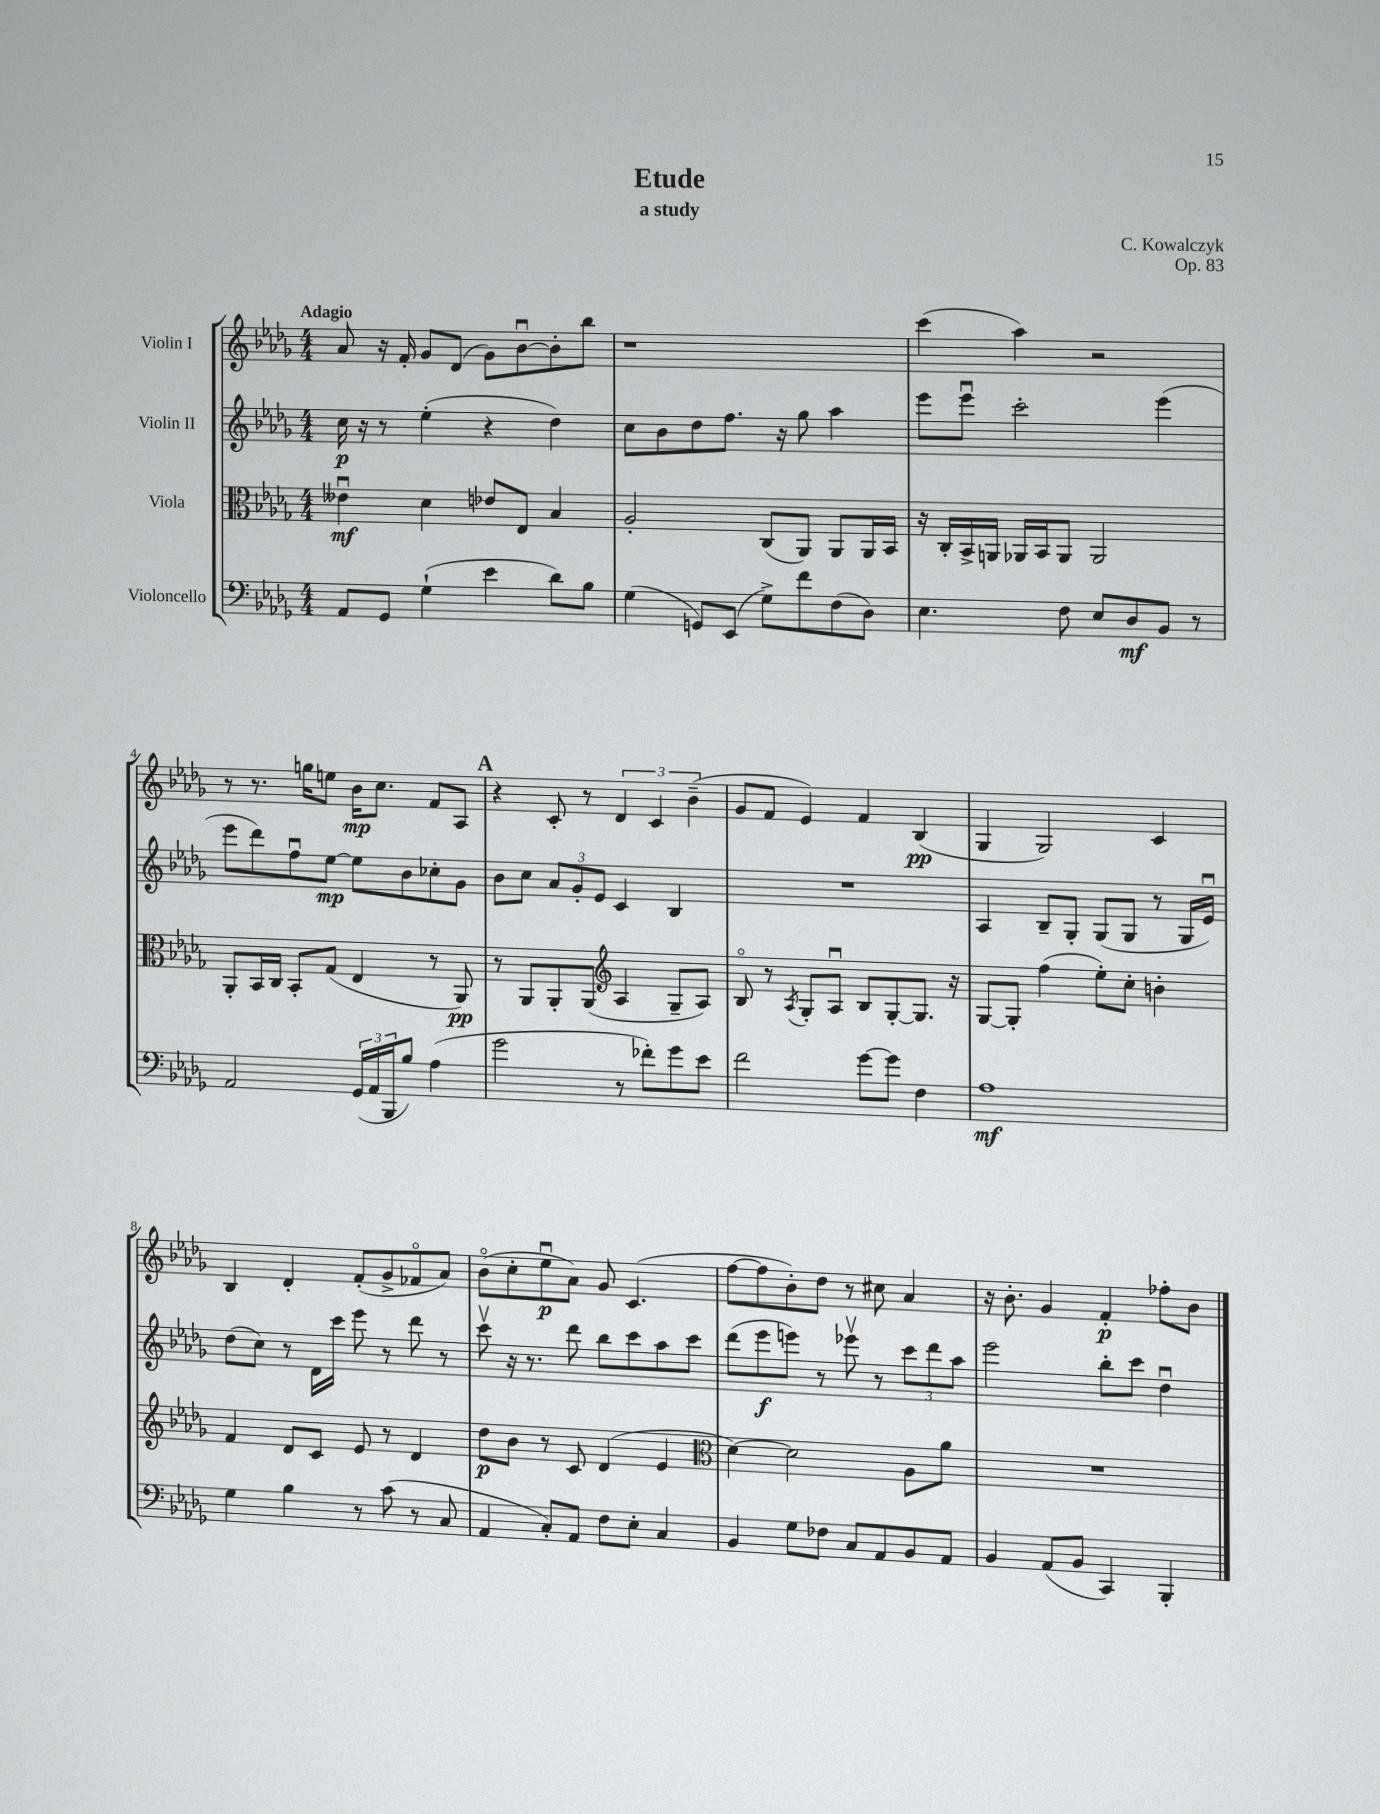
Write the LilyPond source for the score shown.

\header { title = "Etude" composer = "C. Kowalczyk" subtitle = "a study" opus = "Op. 83" }
<<
\new StaffGroup <<
\new Staff = "s0" \with { instrumentName = "Violin I" } {
    \clef treble \key des \major \numericTimeSignature \time 4/4 \tempo "Adagio"
    aes'8 r16 f'16-. ges'8 des'8( ges'8) bes'8~\downbow bes'8-. bes''8 |
    r1 |
    c'''4( aes''4) r2 |
    r8 r8. g''16 e''8 bes'16\mp c''8. f'8 aes8 |
    \mark \markup { \bold "A" } r4 c'8-. r8 \tuplet 3/2 { des'4 c'4 bes'4--( } |
    ges'8 f'8 ees'4) f'4 bes4\pp( |
    ges4 ges2) c'4 |
    bes4 des'4-. f'8-.( ges'8-> fes'8\flageolet aes'8) |
    bes'8\flageolet( c''8-. ees''8\downbow\p aes'8) ges'8 c'4.( |
    f''8~ f''8 bes'8-.) des''8 r8 cis''8 aes'4 |
    r16 bes'8.-. ges'4 f'4-.\p fes''8-. bes'8 \bar "|." |
}
\new Staff = "s1" \with { instrumentName = "Violin II" } {
    \clef treble \key des \major \numericTimeSignature \time 4/4
    c''16\p r16 r8 ees''4-.( r4 des''4) |
    c''8 bes'8 des''8 f''8. r16 ges''8 aes''4 |
    ees'''8 ees'''8\downbow c'''2-. ees'''4( |
    ees'''8 des'''8) f''8\downbow ees''8~\mp ees''8 bes'8 ces''8-. ges'8 |
    \mark \markup { \bold "A" } bes'8 c''8 \tuplet 3/2 { aes'8 ges'8-. ees'8 } c'4 bes4 |
    R1 |
    aes4 bes8-- ges8-. ges8( ges8 r8 ges16 ees'16\downbow) |
    des''8( c''8) r8 des'16 c'''16 ees'''8 r8 des'''8 r8 |
    c'''8\upbow r16 r8. des'''8 bes''8 c'''8 aes''8 c'''8 |
    des'''8( ees'''8\f e'''8) r8 ees'''8\upbow r8 \tuplet 3/2 { c'''8 des'''8 aes''8 } |
    ees'''2 bes''8-. c'''8 des''4\downbow \bar "|." |
}
\new Staff = "s2" \with { instrumentName = "Viola" } {
    \clef alto \key des \major \numericTimeSignature \time 4/4
    eeses'4\downbow\mf des'4 ees'8 ees8 bes4 |
    aes2-. c8( aes,8) aes,8 aes,16 bes,16 |
    r16 c16-. bes,16-> a,16 aes,16 bes,16 aes,8 aes,2 |
    aes,8-. bes,16 c16 bes,8-. ges8( ees4 r8 aes,8\pp) |
    \mark \markup { \bold "A" } r8 aes,8 aes,8-. aes,8( \clef treble aes4 ges8-- aes8) |
    bes8\flageolet r8 \acciaccatura { aes8 } ges8-. aes8\downbow bes8 ges8~-. ges8. r16 |
    ges8~ ges8-. f''4( ees''8-.) c''8-. b'4-. |
    f'4 des'8 c'8 ees'8 r8 des'4 |
    des''8\p bes'8 r8 c'8 des'4( ees'4 |
    \clef alto des'4~) des'2 aes8 aes'8 |
    R1 \bar "|." |
}
\new Staff = "s3" \with { instrumentName = "Violoncello" } {
    \clef bass \key des \major \numericTimeSignature \time 4/4
    aes,8 ges,8 ges4-!( ees'4 des'8) bes8 |
    ges4( g,8) ees,8( ges8->) f'8 f8( des8) |
    ees4. f8 ees8 des8\mf bes,8 r8 |
    aes,2 \tuplet 3/2 { ges,16( aes,16 bes,,16 } bes8) aes4( |
    \mark \markup { \bold "A" } ges'2 r8 fes'8-.) ges'8 ees'8 |
    f'2 ges'8~ ges'8 f4 |
    aes1\mf |
    ges4 bes4 r8 c'8( r8 c8 |
    aes,4 c8-.) aes,8 f8 ees8-. c4 |
    bes,4 ges8 fes8 c8 aes,8 bes,8 aes,8 |
    bes,4 aes,8( bes,8 c,4) bes,,4-. \bar "|." |
}
>>
>>
